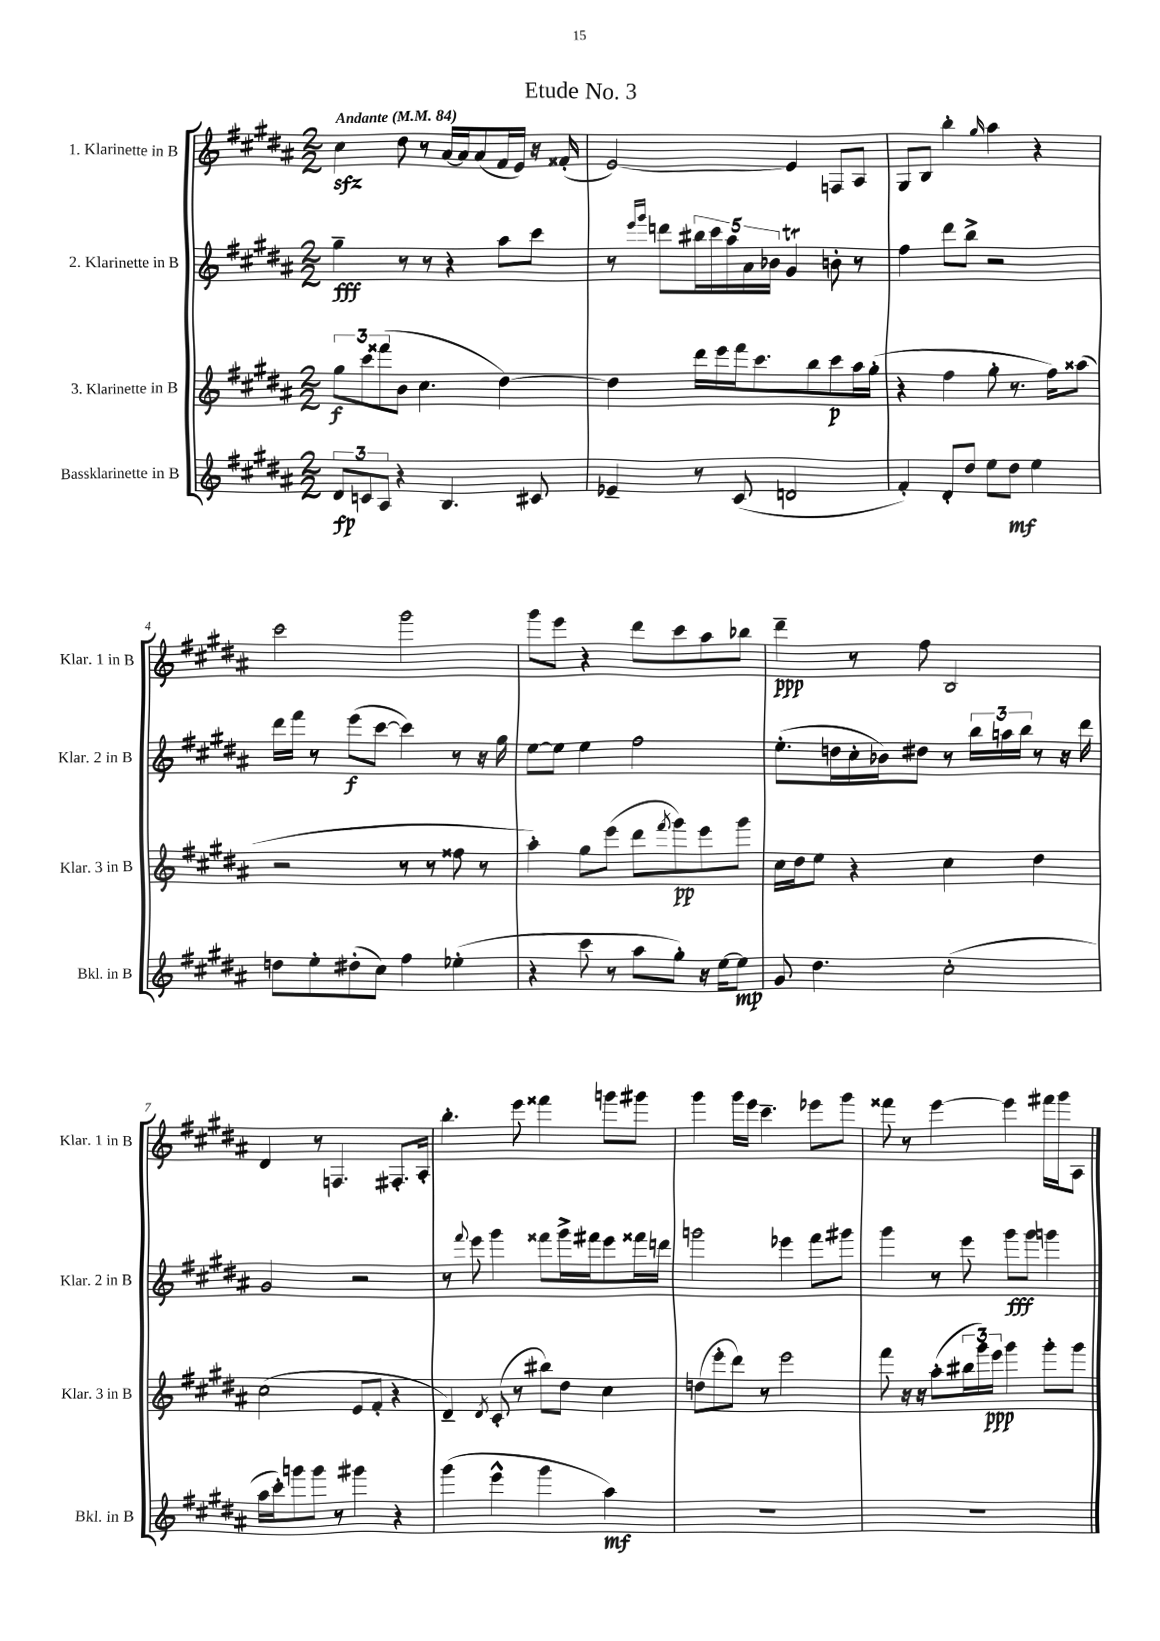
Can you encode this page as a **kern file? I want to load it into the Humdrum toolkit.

**kern	**kern	**kern	**kern
*staff4	*staff3	*staff2	*staff1
*clefG2	*clefG2	*clefG2	*clefG2
*k[f#c#g#d#a#]	*k[f#c#g#d#a#]	*k[f#c#g#d#a#]	*k[f#c#g#d#a#]
*M2/2	*M2/2	*M2/2	*M2/2
*MM84	*MM84	*MM84	*MM84
12d#	12gg#	4gg#~	4cc#
12c	12ccc#	.	.
12A#	(12fff##	.	.
4r	8b	8r	8dd#
.	4.cc#	8r	8r
4.B	.	4r	[16a#
.	.	.	16a#]
.	.	.	(8a#
.	[4dd#)	8aa#	16f#
.	.	.	16e)
8c#	.	8ccc#	16r
.	.	.	(16f##'
=	=	=	=
4e-~	4dd#]	8r	[2e)
.	.	16qqeee	.
.	.	16qqggg#	.
.	.	8ddd	.
8r	16ddd#	20bb#	.
.	.	20ccc#	.
.	16eee	.	.
.	.	20aa#	.
(8c#	16fff#	.	.
.	.	20a#	.
.	8.ccc#	.	.
.	.	20b-	.
2d	.	4g#	4e]
.	8bb	.	.
.	8ccc#	8b'	8F
.	16aa#	8r	8A#
.	(16gg#'	.	.
=	=	=	=
4f#')	4r	4ff#	8G#
.	.	.	8B
8d#'	4ff#	8ddd#	4bb'
8dd#	.	8bb^	.
.	.	.	16qqgg#
8ee	8gg#'	2r	4aa#
8dd#	8.r	.	.
4ee	.	.	4r
.	16ff#)	.	.
.	(8aa##	.	.
=	=	=	=
8dd	2r	16ddd#	2ccc#
.	.	16fff#	.
8ee'	.	8r	.
(8dd#'	.	(8eee	.
8cc#)	.	[8ccc#	.
4ff#	8r	4ccc#])	2ggg#
.	8r	.	.
(4ee-'	8ff##	8r	.
.	8r	16r	.
.	.	16gg#	.
=	=	=	=
4r	4aa#')	[8ee	8ggg#
.	.	8ee]	8eee
8ccc#	8gg#	4ee	4r
8r	(8eee	.	.
8aa#	8ddd#	2ff#	8ddd#
.	8qfff#	.	.
8gg#')	8ggg#)	.	8ccc#
16r	8eee	.	8aa#
[16ee	.	.	.
8ee]	8ggg#	.	8bb-
=	=	=	=
8g#	16cc#	(8.ee'	4ddd#~
.	16dd#	.	.
4.dd#	8ee	.	.
.	.	16dd	.
.	4r	16cc#'	8r
.	.	16b-)	.
.	.	8dd#	8ff#
(2cc#'	4cc#	8r	2B
.	.	24bb	.
.	.	24aa	.
.	.	24bb	.
.	4dd#	8r	.
.	.	16r	.
.	.	16ddd#	.
=	=	=	=
16aa#	(2cc#	2g#	4d#
16ccc#')	.	.	.
8ggg	.	.	.
8ggg	.	.	8r
8r	.	.	4.F
4ggg#	8e	2r	.
.	8f#'	.	.
4r	4r	.	8.F#'
.	.	.	16A#'
=	=	=	=
(4ggg#	4d#~)	8r	4.bb'
.	.	8qqfff#	.
.	.	8eee	.
.	8qd#	.	.
4eee^^	(8c#'	4ggg#	.
.	8r	.	8eee
4ggg#	8bb#)	8fff##	4fff##
.	8dd#	16ggg#^	.
.	.	16fff#	.
4aa#)	4cc#	8eee	8ggg
.	.	16fff##	8ggg#
.	.	16ddd	.
=	=	=	=
1r	(8dd	2ggg	4ggg#
.	8eee'	.	.
.	8ddd#)	.	16ggg#
.	.	.	16eee
.	8r	.	4.ccc#~
.	2eee	4eee-	.
.	.	8fff#	8eee-
.	.	8ggg#	8ggg#
=	=	=	=
1r	8fff#	4ggg#	8fff##
.	16r	.	8r
.	16r	.	.
.	(8aa#'	8r	[4eee
.	24bb#	8eee	.
.	24ggg#)	.	.
.	24eee	.	.
.	4ggg#	8ggg#	4eee]
.	.	8ggg#	.
.	8ggg#'	4ggg	16fff#
.	.	.	16ggg#
.	8ggg#	.	8A#
==	==	==	==
*-	*-	*-	*-
